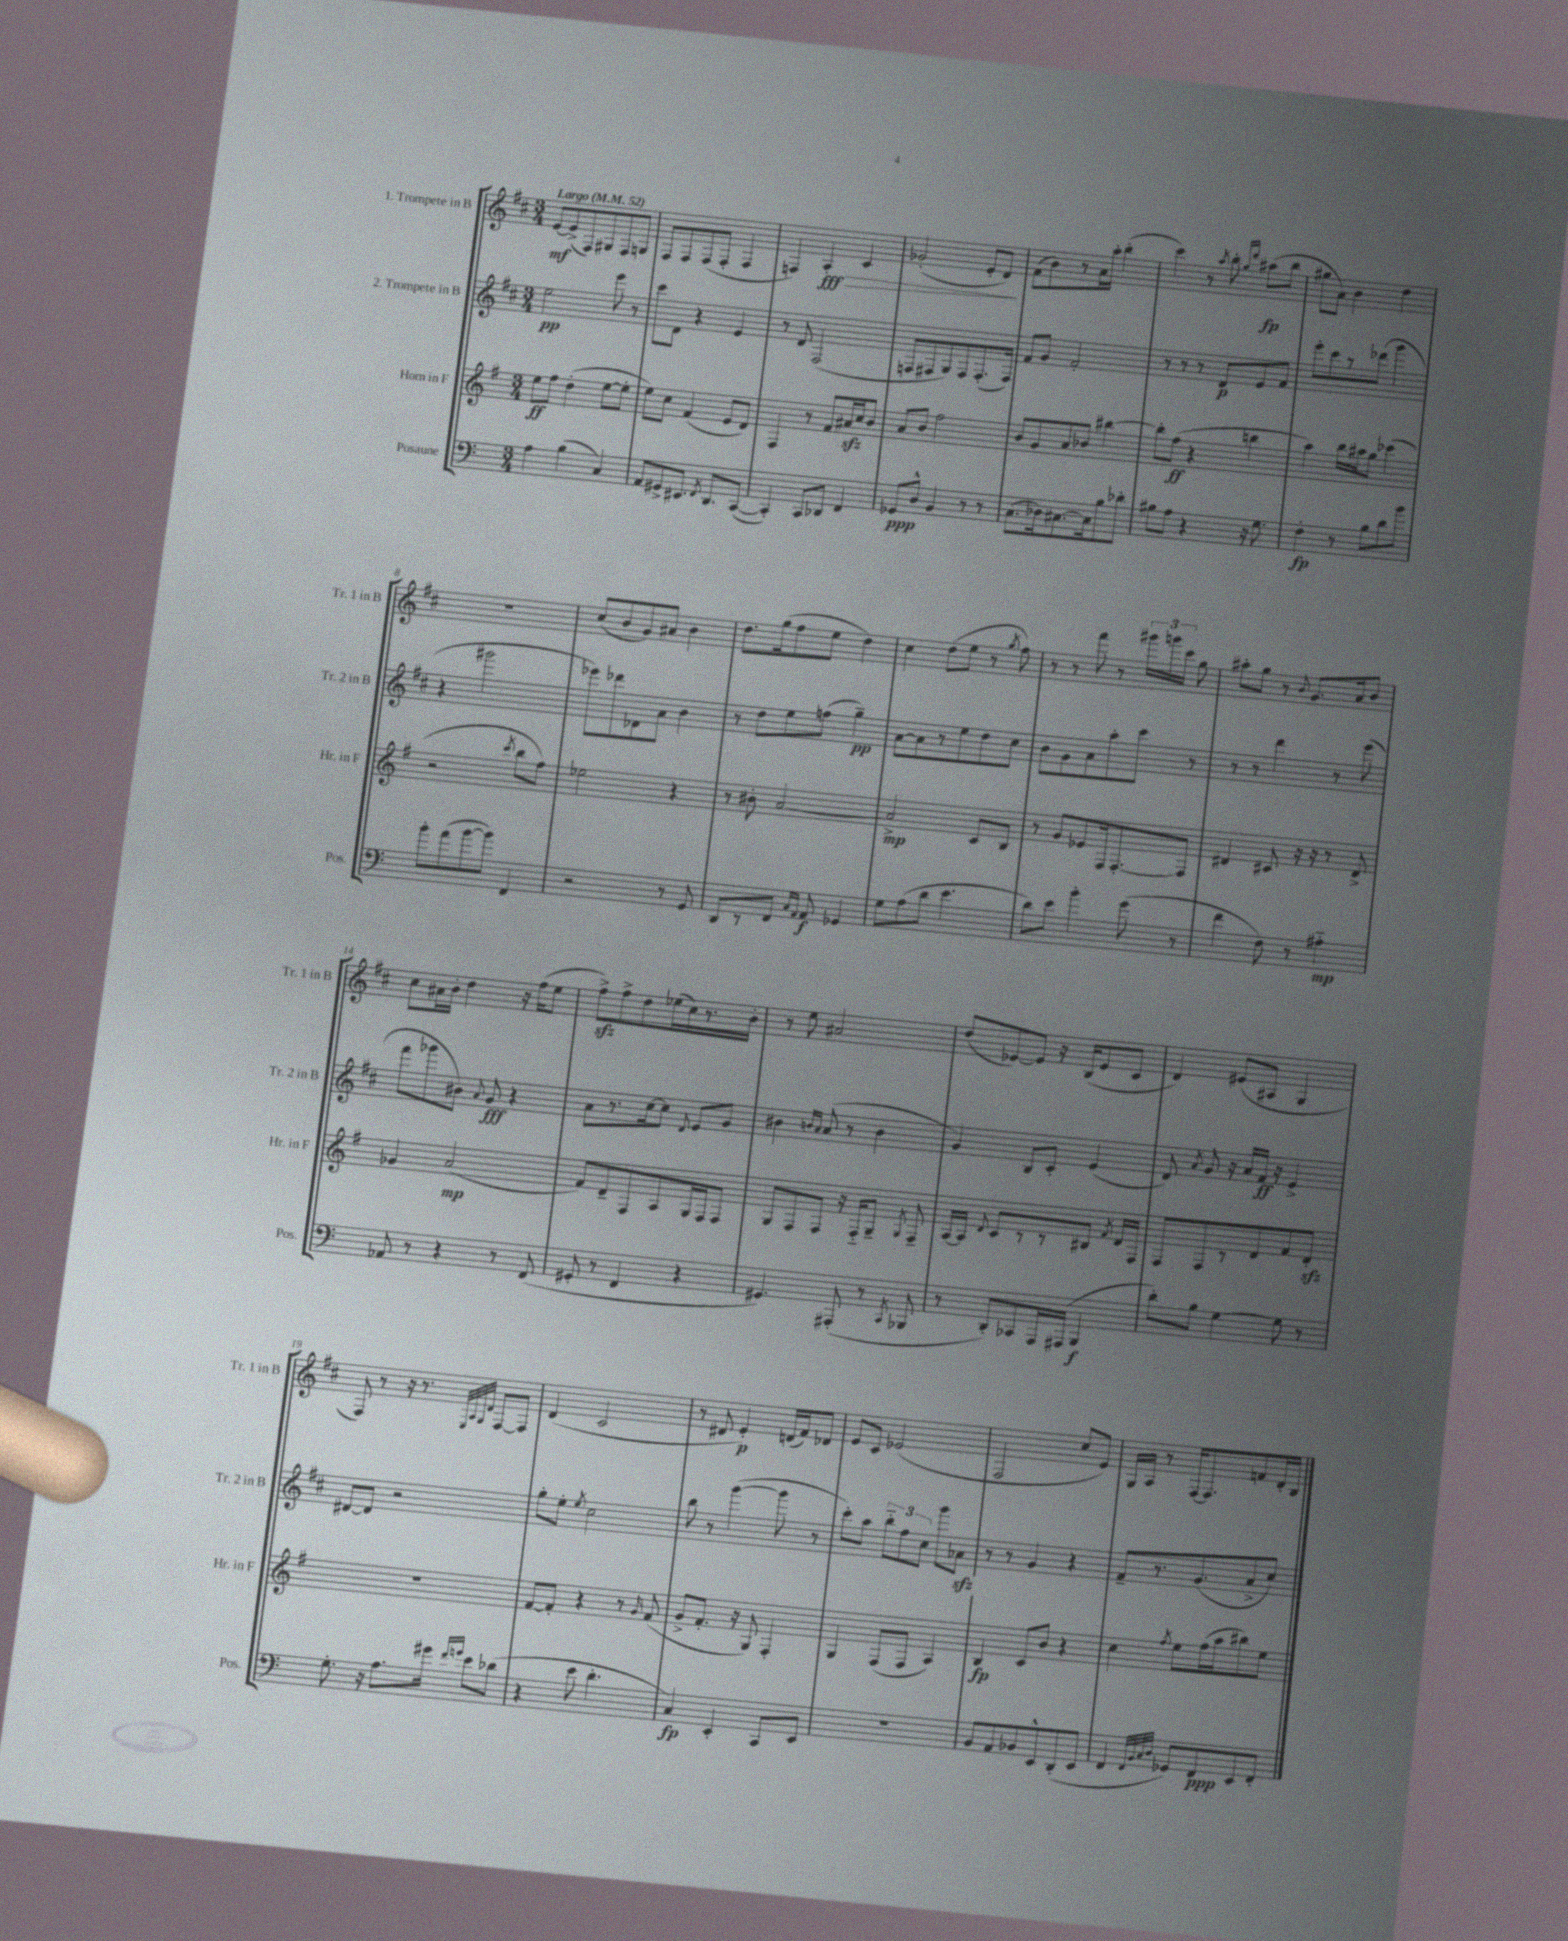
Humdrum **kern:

**kern	**dynam	**kern	**dynam	**kern	**dynam	**kern	**dynam
*part4	*part4	*part3	*part3	*part2	*part2	*part1	*part1
*staff4	*staff4	*staff3	*staff3	*staff2	*staff2	*staff1	*staff1
*I"Posaune	*	*I"Horn in F	*	*I"2. Trompete in B	*	*I"1. Trompete in B	*
*I'Pos.	*	*I'Hr. in F	*	*I'Tr. 2 in B	*	*I'Tr. 1 in B	*
*clefF4	*	*clefG2	*	*clefG2	*	*clefG2	*
*k[]	*	*k[f#]	*	*k[f#c#]	*	*k[f#c#]	*
*M3/4	*	*M3/4	*	*M3/4	*	*M3/4	*
*MM52	*	*MM52	*	*MM52	*	*MM52	*
=1	=1	=1	=1	=1	=1	=1	=1
!	!	!	!	!	!	!LO:TX:a:B:t=Largo	!
4A\	.	8ee\L	ff	2ee\	pp	[8e/L	mf
.	.	8ff#\J	.	.	.	(8e^/]	.
(4B\	.	(4dd'\	.	.	.	8F#/)	.
.	.	.	.	.	.	8G#X/	.
4C/)	.	[8ee\L	.	8eee\	.	8F#/	.
.	.	8ee'\J]	.	8r	.	8Gn/J	.
=2	=2	=2	=2	=2	=2	=2	=2
8AA/L	.	8ee\L)	.	8ccc#\L	.	8F#/L	.
8GG#X^/	.	8cc\J	.	8d\J	.	8F#/	.
8.EE#X/J	.	(4f#/	.	4r	.	(8F#/	.
.	.	.	.	.	.	8F#'/J	.
8qFF/	.	.	.	.	.	.	.
8.DD/L	.	.	.	.	.	.	.
.	.	8e/L	.	4e/	.	4F#/	.
([8CC/J	.	8d/J)	.	.	.	.	.
=3	=3	=3	=3	=3	=3	=3	=3
4CC'/])	.	4F#/	.	8r	.	4Fn/)	.
.	.	.	.	8d/	.	.	.
!	!	!	!	!	!	!	!LO:HP:b
8CC/L	.	8r	.	(2F#/	.	4A'/	> fff
8DD-X/J	.	8f#/L	.	.	.	.	.
4FF/	.	16a#Xzz/L	.	.	.	4c#/	.
.	.	16cc/J	.	.	.	.	.
.	.	8b/J	.	.	.	.	.
=4	=4	=4	=4	=4	=4	=4	=4
8GG-X/L	ppp	8a/L	.	8Fn/L	.	(2g-X'/	.
8D^^/J	.	8b/J	.	8F#X/	.	.	.
4BB/	.	2ff#\	.	8G/)	.	.	.
.	.	.	.	8F#/	.	.	.
8r	.	.	.	(8.F#'/	.	8e'/L	.
8r	.	.	.	.	.	8d/J)	.
.	.	.	.	16F#/Jk)	.	.	.
.	.	.	.	.	.	.	]
=5	=5	=5	=5	=5	=5	=5	=5
(8.C\L	.	8b/L	.	8f#/L	.	(8f#\L	.
.	.	8g/	.	8g/J	.	8b\)	.
16D-X\k)	.	.	.	.	.	.	.
[8.C#X\	.	8a/	.	2f#'/	.	8r	.
.	.	8b-X/J	.	.	.	16a\L	.
16C#\k]	.	.	.	.	.	16aa'\JJ	.
8B\	.	[4bb#X\	.	.	.	(4bb'\	.
8d-X'\J	.	.	.	.	.	.	.
=6	=6	=6	=6	=6	=6	=6	=6
8B#X\L	.	8bb#'\L]	.	8r	.	4ccc#\)	.
8A\J	.	(8ff#\J	ff	8r	.	.	.
4r	.	4r	.	8r	.	8r	.
.	.	.	.	.	.	8qaa/	.
.	.	.	.	8d/L	p	8bb'\	.
.	.	.	.	.	.	16qqgg/LL	.
.	.	.	.	.	.	16qqddd/JJ	.
16r	.	4bbn\	.	8e/	.	(8aa#X\L	fp
8.G\	.	.	.	.	.	.	.
.	.	.	.	8f#/J	.	8bb\J	.
=7	=7	=7	=7	=7	=7	=7	=7
4F'\	fp	4aa\)	.	8eee'\L	.	8gg#X\L	.
.	.	.	.	8ccc#\	.	8a\J)	.
8r	.	16bb\LL	.	8r	.	4b\	.
.	.	16aa#X\J	.	.	.	.	.
8B\L	.	8gg\J	.	(8ddd-X\J	.	.	.
8d\	.	(4ccc-X\	.	4ggg\	.	4dd\	.
8b\J	.	.	.	.	.	.	.
!!LO:LB:g=z
=8	=8	=8	=8	=8	=8	=8	=8
8b'\L	.	2r	.	4r	.	2.r	.
(8a\	.	.	.	.	.	.	.
[8b\	.	.	.	2ggg#X\	.	.	.
8b\J])	.	.	.	.	.	.	.
.	.	8qccc/	.	.	.	.	.
4FF/	.	8bb\L	.	.	.	.	.
.	.	8ff#\J)	.	.	.	.	.
=9	=9	=9	=9	=9	=9	=9	=9
2r	.	2ee-X\	.	8eee-X\L)	.	(8cc#/L	.
.	.	.	.	8ddd-X\	.	8b/	.
.	.	.	.	8d-X\	.	8g/)	.
.	.	.	.	8a\J	.	8a#X/J	.
8r	.	4r	.	4b\	.	4b\	.
8GG/	.	.	.	.	.	.	.
=10	=10	=10	=10	=10	=10	=10	=10
8DD/L	.	8r	.	8r	.	8.dd\L	.
8r	.	8b#X'\	.	8dd\L	.	.	.
.	.	.	.	.	.	(16gg\k	.
8FF/J	.	[2a/	.	8ee\	.	8ff#\	.
16qqC/LL	.	.	.	.	.	.	.
16qqAA/JJ	.	.	.	.	.	.	.
8AA/	f	.	.	(8ffn\J	.	8ee\J	.
4GG-X/	.	.	.	4gg~\)	pp	4dd\)	.
=11	=11	=11	=11	=11	=11	=11	=11
8G\L	.	2a^/]	mp	[8a\L	.	4cc#\	.
(8A\	.	.	.	8a\]	.	.	.
8d\J	.	.	.	8r	.	(8dd\L	.
4.e\	.	.	.	8ee\	.	8ee\J	.
.	.	8c/L	.	8dd\	.	8r	.
.	.	.	.	.	.	8qgg/	.
.	.	8B/J	.	8cc#\J	.	8ff#\)	.
=12	=12	=12	=12	=12	=12	=12	=12
8d\L)	.	8r	.	8b\L	.	8r	.
8e\J	.	8g/L	.	8g\	.	8r	.
4b'\	.	8e-X/	.	8a\	.	8fff#\	.
.	.	16F#/k	.	8aa'\	.	8r	.
.	.	[8.F#'/	.	.	.	.	.
(8g\	.	.	.	8ccc#\J	.	24ggg#X\LL	.
.	.	.	.	.	.	24gggn\	.
.	.	.	.	.	.	24ccc#\JJ	.
8r	.	8F#/J]	.	8r	.	8gg\	.
=13	=13	=13	=13	=13	=13	=13	=13
4f\	.	4d#X/	.	8r	.	8aa#X'\L	.
.	.	.	.	8r	.	8gg\J	.
8F\)	.	8c#X/	.	4ddd\	.	8r	.
.	.	.	.	.	.	8qqb/	.
8r	.	16r	.	.	.	8.g/L	.
.	.	16r	.	.	.	.	.
4A#X\	mp	8r	.	8r	.	.	.
.	.	.	.	.	.	16a/k	.
.	.	8d#^/	.	(8eee\	.	8b/J	.
!!LO:LB:g=z
=14	=14	=14	=14	=14	=14	=14	=14
8AA-X/	.	4g-X/	.	8fff#\L	.	8cc#\L	.
8r	.	.	.	8ggg-X\	.	16a#X\L	.
.	.	.	.	.	.	16b'\JJ	.
4r	.	(2a/	mp	8b#X\J)	.	4dd\	.
.	.	.	.	8qqa/	.	.	.
.	.	.	.	8g/	fff	.	.
8r	.	.	.	4r	.	16r	.
.	.	.	.	.	.	(16ff#\KL	.
(8FF/	.	.	.	.	.	8ee\J	.
=15	=15	=15	=15	=15	=15	=15	=15
8GG#X'/	.	8f#/L)	.	8a\L	.	8ff#zz^\L)	.
8r	.	8d~/	.	8.r	.	8ff#^\	.
4FF/	.	8F#/	.	.	.	8dd\	.
.	.	.	.	[16cc#\k	.	.	.
.	.	8A/	.	8cc#\J]	.	(16ee-X\L	.
.	.	.	.	.	.	16cc#\)	.
.	.	.	.	8qqd/	.	.	.
4r	.	16G/L	.	8e/L	.	8.r	.
.	.	16F#/J	.	.	.	.	.
.	.	8F#/J	.	8g/J	.	.	.
.	.	.	.	.	.	16b'\JJ	.
=16	=16	=16	=16	=16	=16	=16	=16
4.GG#X/)	.	8G/L	.	4b#X\	.	8r	.
.	.	8F#/	.	.	.	8ee\	.
.	.	.	.	16qqbn/LL	.	.	.
.	.	.	.	16qqa/JJ	.	.	.
.	.	8F#/J	.	(8a/	.	2a#X/	.
(8AAA#X'/	.	16r	.	8r	.	.	.
.	.	16F#/KL	.	.	.	.	.
8r	.	8G~/J	.	4b\	.	.	.
8qCC/	.	8qG/	.	.	.	.	.
8BBB-X/	.	8F#~/	.	.	.	.	.
=17	=17	=17	=17	=17	=17	=17	=17
8r	.	[16A/LL	.	4g/)	.	(8dd/L	.
.	.	16A/JJ]	.	.	.	.	.
.	.	8qqd/	.	.	.	.	.
8DD'/L)	.	8c/L	.	.	.	[8e-X/)	.
8CC-X/	.	8r	.	8B/L	.	8e-/J]	.
16AAA/L	.	8r	.	8c#'/J	.	16r	.
(16AAA#X/JJ	.	.	.	.	.	(16B/KL	.
4BBB/	f	8B#X/J	.	(4e/	.	8e-/	.
.	.	8qf#/	.	.	.	.	.
.	.	16d/LL	.	.	.	8c#/J	.
.	.	16F#/JJ	.	.	.	.	.
=18	=18	=18	=18	=18	=18	=18	=18
8d'\L)	.	8F#/L	.	8d/)	.	4d/)	.
.	.	.	.	8qa/	.	.	.
8B\J	.	8F#/	.	8g/	.	.	.
[4G\	.	8r	.	16r	.	(8e#X/L	.
.	.	.	.	16a/LL	.	.	.
.	.	8d/	.	16f#/JJ	ff	8A#X/J	.
.	.	.	.	16r	.	.	.
8G\]	.	8f#/	.	4e^/	.	4G/	.
8r	.	8dzz'/J	.	.	.	.	.
!!LO:LB:g=z
=19	=19	=19	=19	=19	=19	=19	=19
8.G'\	.	2.r	.	[8d#X/L	.	8F#/)	.
.	.	.	.	8d#/J]	.	8r	.
16r	.	.	.	.	.	.	.
8.A\L	.	.	.	2r	.	16r	.
.	.	.	.	.	.	8.r	.
16g#X\Jk	.	.	.	.	.	.	.
.	.	.	.	.	.	32qqE/LLL	.
.	.	.	.	.	.	32qqA/	.
16qqf/LL	.	.	.	.	.	32qqG/	.
16qqgn/JJ	.	.	.	.	.	32qqd/JJJ	.
8e\L	.	.	.	.	.	[8F#/L	.
(8d-X\J	.	.	.	.	.	8F#/J]	.
=20	=20	=20	=20	=20	=20	=20	=20
4r	.	[8f#/L	.	8gg'\L	.	(4d/	.
.	.	8f#'/J]	.	8ee'\J	.	.	.
.	.	.	.	8qee/	.	.	.
8e\	.	4r	.	2cc#\	.	2c#/	.
4.d'\	.	.	.	.	.	.	.
.	.	8r	.	.	.	.	.
.	.	16qqg/	.	.	.	.	.
.	.	(8f#/	.	.	.	.	.
=21	=21	=21	=21	=21	=21	=21	=21
4C/)	fp	8g^/L	.	8bb\	.	8r	.
.	.	8.f#'/J	.	8r	.	8d#X/	.
4EE'/	.	.	.	([4ggg\	.	4e'/)	p
.	.	16r	.	.	.	.	.
.	.	8G/)	.	.	.	.	.
8CC/L	.	4F#'/	.	8ggg\]	.	(16dn/LL	.
.	.	.	.	.	.	16f#/J)	.
8EE/J	.	.	.	8r	.	8d-X/J	.
=22	=22	=22	=22	=22	=22	=22	=22
2.r	.	4G/	.	8ccc#'\L)	.	8e/L	.
.	.	.	.	8aa\J	.	8c#/J	.
.	.	(8F#/L	.	12bb\L	.	(2e-X/	.
.	.	.	.	12ff#\	.	.	.
.	.	8F#/J	.	.	.	.	.
.	.	.	.	12cc#\J	.	.	.
.	.	4A/)	.	8ggg\L	.	.	.
.	.	.	.	8a-Xzz\J	.	.	.
=23	=23	=23	=23	=23	=23	=23	=23
8BB/L	.	4B/	fp	8r	.	2F#/	.
8AA/	.	.	.	8r	.	.	.
8BB-X/	.	8c/L	.	4g/	.	.	.
8EE^^/	.	8b/J	.	.	.	.	.
(8DD'/	.	4r	.	4r	.	8cc#/L	.
8EE/J	.	.	.	.	.	8e/J)	.
=24	=24	=24	=24	=24	=24	=24	=24
4FF/	.	4cc\	.	8f#~/L	.	16G/LL	.
.	.	.	.	.	.	16A/JJ	.
.	.	.	.	8.r	.	8r	.
32qqFF/LLL	.	.	.	.	.	.	.
32qqBB/	.	.	.	.	.	.	.
32qqC/	.	.	.	.	.	.	.
32qqD/JJJ	.	8qff#/	.	.	.	.	.
8GG-X/L)	.	8ee\L	.	.	.	[16F#/KL	.
.	.	.	.	(8.g/	.	8.F#/]	.
8FF/	ppp	(16ff#\L	.	.	.	.	.
.	.	16aa\J	.	.	.	.	.
8EE/	.	8bb#X\)	.	8a^/	.	8fn/	.
8FF'/J	.	8ee\J	.	8cc#/J)	.	16d'/L	.
.	.	.	.	.	.	16B/JJ	.
==	==	==	==	==	==	==	==
*-	*-	*-	*-	*-	*-	*-	*-
